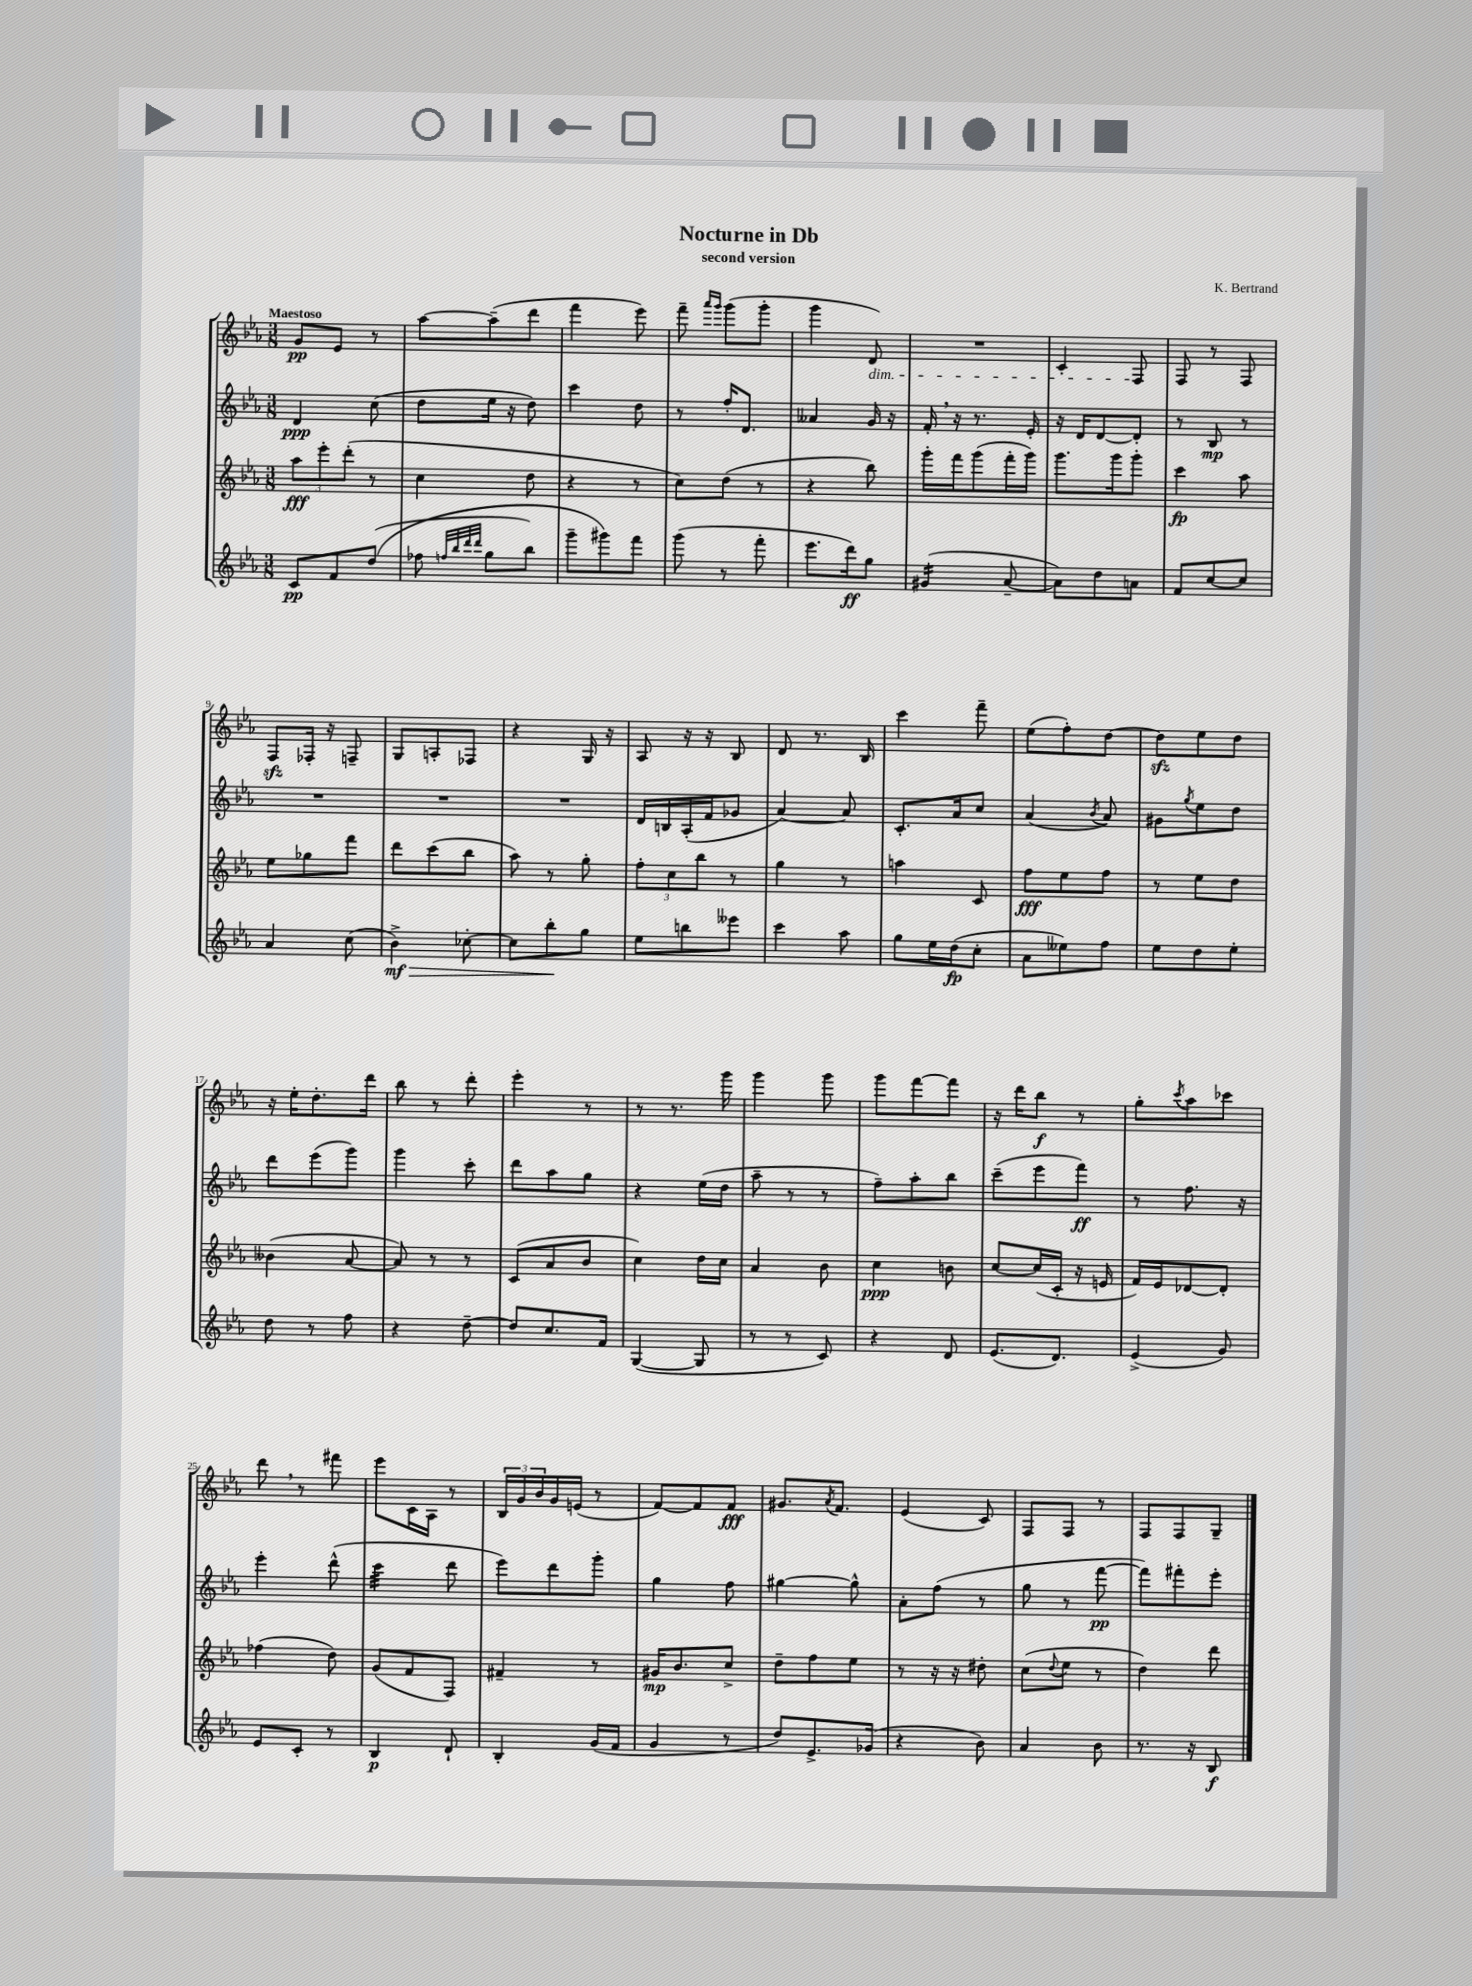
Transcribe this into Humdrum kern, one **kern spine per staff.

**kern	**kern	**kern	**kern
*staff4	*staff3	*staff2	*staff1
*clefG2	*clefG2	*clefG2	*clefG2
*k[b-e-a-]	*k[b-e-a-]	*k[b-e-a-]	*k[b-e-a-]
*M3/8	*M3/8	*M3/8	*M3/8
8c	12aa-	4d	8g
.	12eee-'	.	.
8f	.	.	8e-
.	(12ddd'	.	.
&((8dd	8r	(8cc	8r
=	=	=	=
8ff-	4cc	8dd	[8aa-
32qqff	.	.	.
32qqbb-	.	.	.
32qqddd	.	.	.
32qqddd	.	.	.
8gg	.	16ee-	(8aa-~]
.	.	16r	.
8bb-)	8dd	8dd)	8ddd
=	=	=	=
8ggg~	4r	4ccc	4fff
8ggg#&)	.	.	.
8fff	8r	8dd	8eee-)
=	=	=	=
(8ggg	8cc)	8r	8fff~
.	.	.	16qqaaa-
.	.	.	16qqggg
8r	(8dd	16ff'	(8ggg
.	.	8.d	.
8fff'	8r	.	8ggg'
=	=	=	=
8.eee-	4r	4a--	4ggg
16ddd)	.	.	.
8gg	8bb-)	16g	8d)
.	.	16r	.
=	=	=	=
(4g#	16ggg'	16f'	4.r
.	16fff	16r	.
.	(8ggg	8.r	.
[8a-~	16fff'	.	.
.	16ggg)	16e-'	.
=	=	=	=
8a-])	8.ggg	16r	4c'
.	.	16d	.
8dd	.	[8d	.
.	16ggg	.	.
8a	8ggg'	8d']	8F
=	=	=	=
8f	4ccc	8r	8F
[8cc	.	8B-	8r
8cc]	8aa-	8r	8F
=	=	=	=
4a-	8ee-	4.r	8F
.	8gg-	.	16F-'
.	.	.	16r
(8cc	8fff	.	8F~
=	=	=	=
4b-^)	8ddd	4.r	8G
.	(8ccc	.	8A'
[8cc-'	8bb-	.	8F-
=	=	=	=
8cc-]	8aa-)	4.r	4r
8bb-'	8r	.	.
8gg	8gg'	.	16G
.	.	.	16r
=	=	=	=
8ee-	12ff'	16d	8A-
.	.	16B	.
.	12cc	.	.
8bb	.	(16A-'	16r
.	12bb-	.	.
.	.	16f	16r
8eee--	8r	8g-	8B-
=	=	=	=
4ccc	4gg	[4a-)	8d
.	.	.	8.r
8aa-	8r	8a-]	.
.	.	.	16B-
=	=	=	=
8gg	4aa	8.c'	4ccc
16ee-	.	.	.
(16dd	.	16a-	.
8cc'	8c	8cc	8fff~
=	=	=	=
8a-	8ff	(4a-	(8ee-
8ee--)	8ee-	.	8ff')
.	.	8qb-	.
8ff	8ff	8a-)	[8dd
=	=	=	=
8ee-	8r	8g#	8dd]
.	.	8qgg	.
8dd	8ee-	8ee-	8ee-
8ee-'	8dd	8dd	8dd
=	=	=	=
8dd	(4b--	8ddd	16r
.	.	.	16ee-'
8r	.	(8eee-	8.dd'
8ff	[8a-	8ggg)	.
.	.	.	16ddd
=	=	=	=
4r	8a-])	4ggg	8bb-
.	8r	.	8r
[8dd~	8r	8ccc'	8ddd'
=	=	=	=
8dd]	(8c	8ddd	4eee-'
8.cc	8a-	8aa-	.
.	8b-	8gg	8r
16f	.	.	.
=	=	=	=
([4G	4cc)	4r	8r
.	.	.	8.r
8G]	16dd	(16ee-	.
.	16cc	16dd	16ggg
=	=	=	=
8r	4a-	8aa-~	4ggg
8r	.	8r	.
8c)	8b-	8r	8ggg
=	=	=	=
4r	4cc	8ff~)	8ggg
.	.	8aa-'	[8fff
8d	8b	8bb-	8fff]
=	=	=	=
(8.e-	[8cc	(8ccc~	16r
.	.	.	16ddd
.	(16cc]	8eee-	8bb-
8.d)	16c'	.	.
.	16r	8fff)	8r
.	16e	.	.
=	=	=	=
(4e-^	16f)	8r	8gg'
.	16e-	.	.
.	.	.	8qccc
.	[8d-	8.ff	8aa-
8g)	8d-']	.	8ccc-
.	.	16r	.
=	=	=	=
8e-	(4ff-	4eee-'	8ddd
8c'	.	.	8r
8r	8dd)	(8ddd^^	8fff#
=	=	=	=
4B-	(8g	4ccc	8eee-
.	8f	.	16c
.	.	.	16A-
8d`	8F)	8ddd	8r
=	=	=	=
4B-'	4f#~	8eee-)	24B-
.	.	.	24g
.	.	.	24b-
.	.	8ddd	16g
.	.	.	(16e
(16g	8r	8ggg'	8r
16f	.	.	.
=	=	=	=
4g	16g#	4gg	[8f)
.	8.b-	.	.
.	.	.	8f]
8r	8cc^	8ff	8f
=	=	=	=
8dd)	8dd~	[4gg#	8.g#
8.e-^	8ff	.	.
.	.	.	8qa-
.	.	.	8.f
.	8ee-	8gg#^^]	.
(16g-	.	.	.
=	=	=	=
4r	8r	8a-'	(4e-
.	16r	(8ff	.
.	16r	.	.
8b-)	8dd#'	8r	8c)
=	=	=	=
4a-	(8cc	8gg	8F
.	8qqdd	.	.
.	8ee-	8r	8F
8b-	8r	[8fff	8r
=	=	=	=
8.r	4dd)	8fff])	8F
.	.	8fff#'	8F
16r	.	.	.
8B-	8ddd	8eee-'	8G~
==	==	==	==
*-	*-	*-	*-
